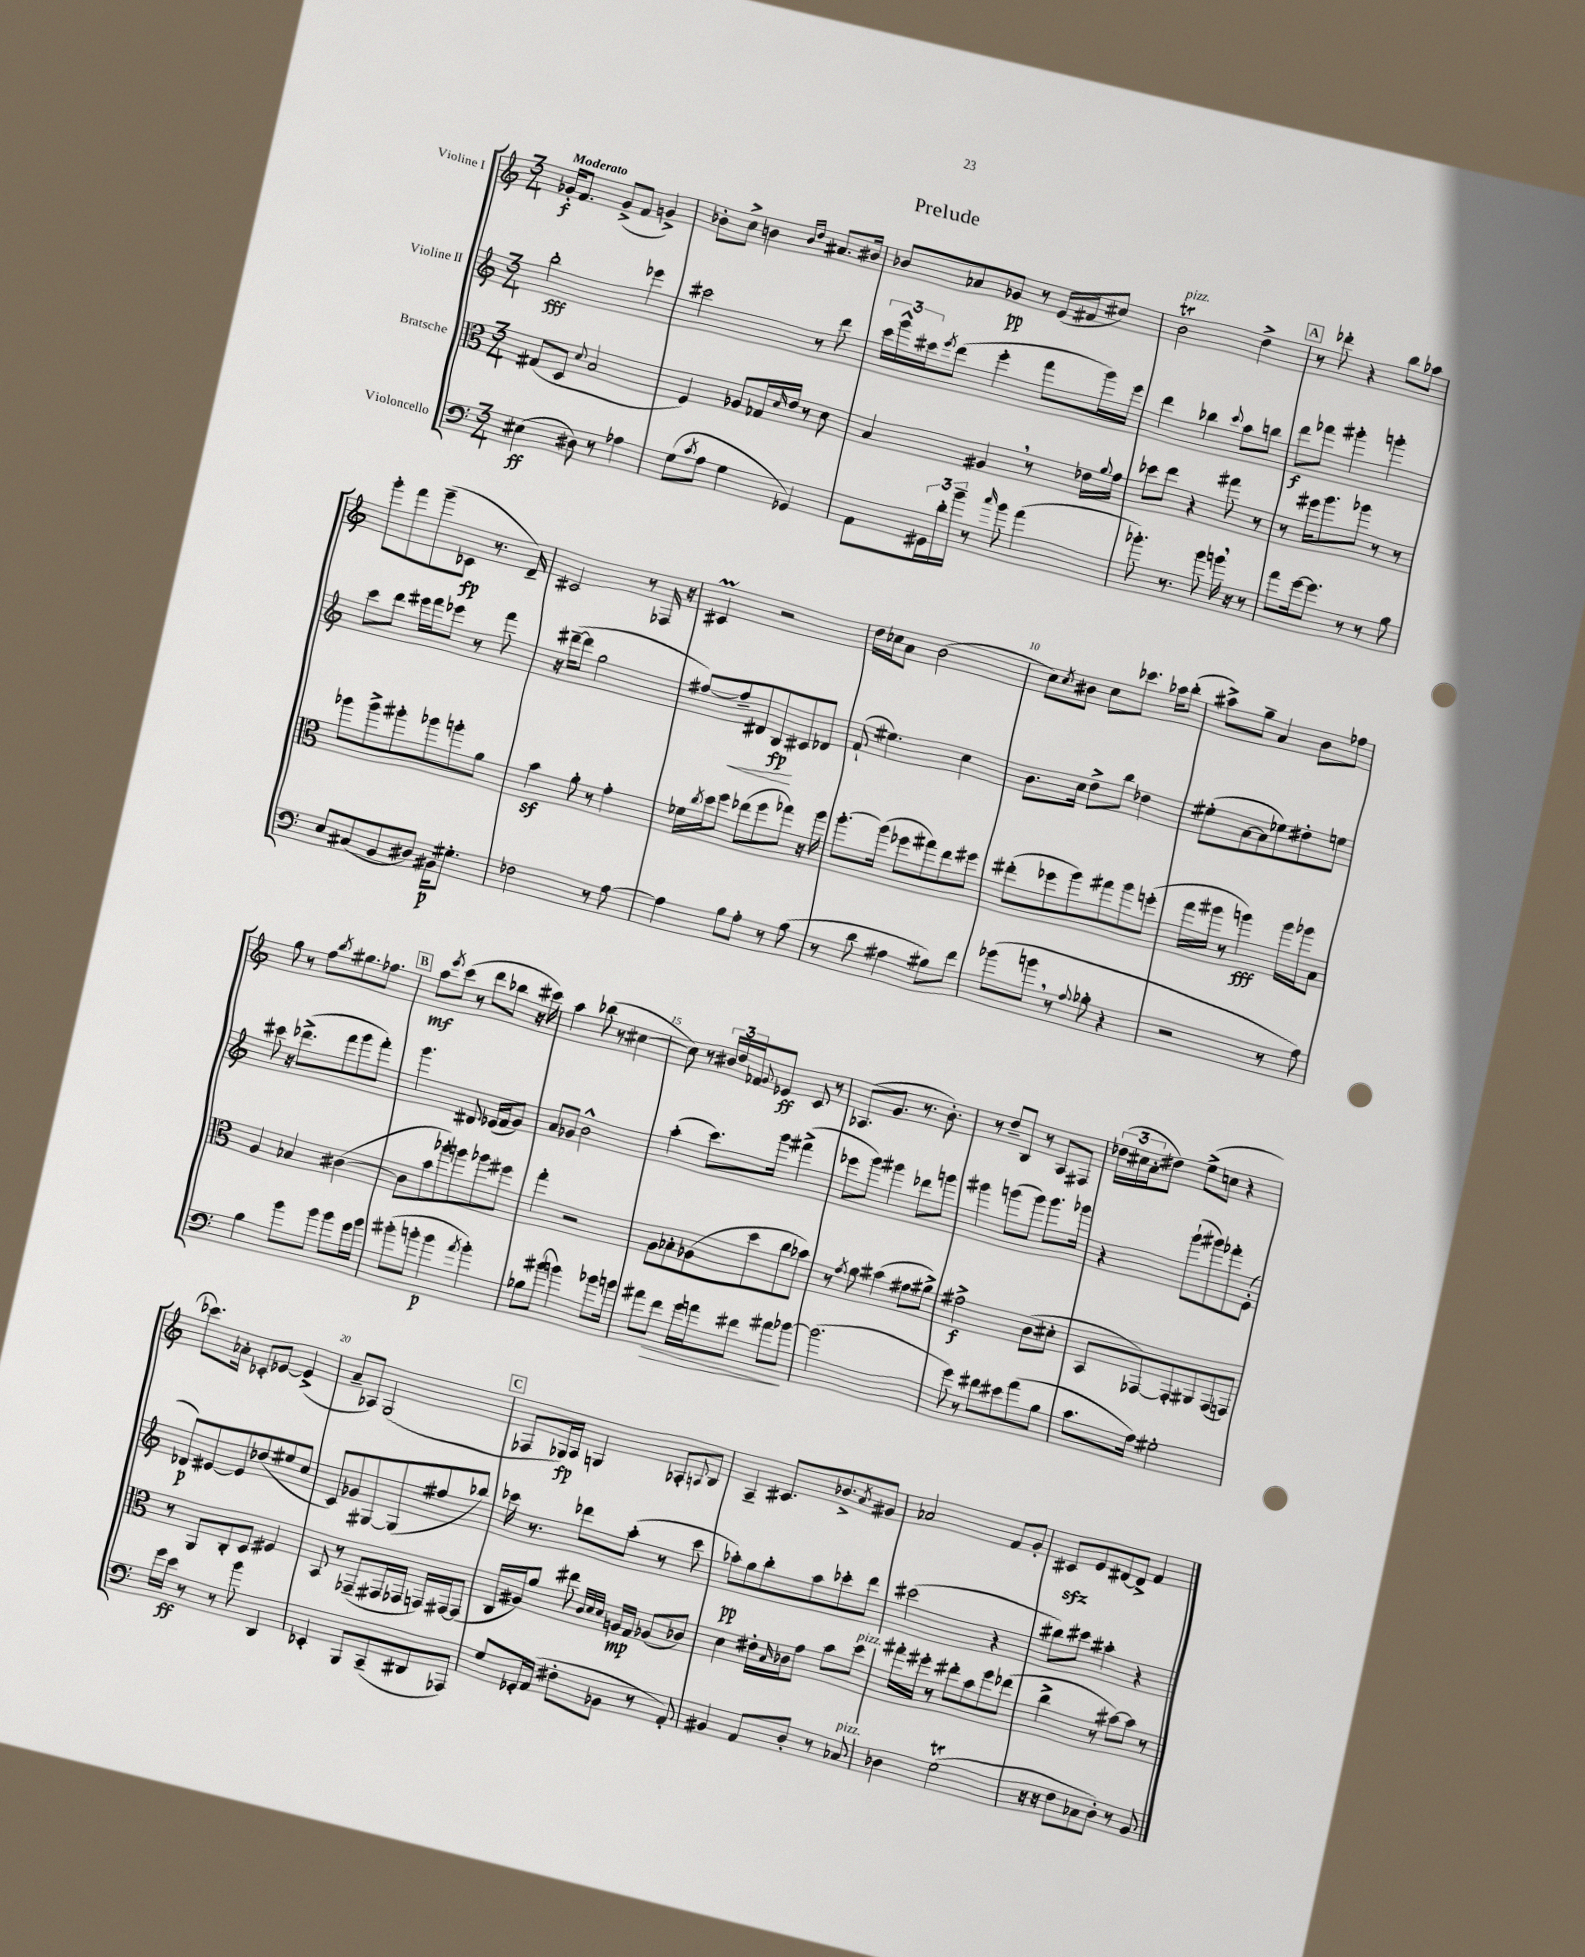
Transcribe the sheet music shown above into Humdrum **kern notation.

**kern	**dynam	**kern	**dynam	**kern	**dynam	**kern	**dynam
*part4	*part4	*part3	*part3	*part2	*part2	*part1	*part1
*staff4	*staff4	*staff3	*staff3	*staff2	*staff2	*staff1	*staff1
*I"Violoncello	*	*I"Bratsche	*	*I"Violine II	*	*I"Violine I	*
*clefF4	*	*clefC3	*	*clefG2	*	*clefG2	*
*k[]	*	*k[]	*	*k[]	*	*k[]	*
*M3/4	*	*M3/4	*	*M3/4	*	*M3/4	*
=1	=1	=1	=1	=1	=1	=1	=1
!	!	!	!	!	!	!LO:TX:a:B:t=Moderato	!
(4E#X\	ff	(8G#X/L	.	2bb'\	fff	16g-X'/KL	f
.	.	.	.	.	.	8.f/J	.
.	.	8D/J	.	.	.	.	.
.	.	8qqd/	.	.	.	.	.
8D#X\)	.	2B/	.	.	.	(8g-^/L	.
8r	.	.	.	.	.	8f/J	.
4A-X\	.	.	.	4eee-X\	.	4gn^/)	.
=2	=2	=2	=2	=2	=2	=2	=2
(8G\L	.	4F/)	.	2ccc#X\	.	8b-X'\L	.
8qc/	.	.	.	.	.	.	.
8A\J	.	.	.	.	.	8cc^\J	.
4G\	.	8A-X/L	.	.	.	4bn\	.
.	.	16G-X/L	.	.	.	.	.
.	.	16qqd/	.	.	.	.	.
.	.	16e/JJ	.	.	.	.	.
.	.	.	.	.	.	16qqb/LL	.
.	.	.	.	.	.	16qqdd/JJ	.
4GG-X/)	.	8r	.	8r	.	8.a#X/L	.
.	.	8d\	.	8ddd\	.	.	.
.	.	.	.	.	.	16b#X/Jk	.
=3	=3	=3	=3	=3	=3	=3	=3
8AA\L	.	4B/	.	24ccc\LL	.	8b-X/L	.
.	.	.	.	24ggg^^\	.	.	.
.	.	.	.	24ccc#X\J	.	.	.
.	.	.	.	8qeee/	.	.	.
24GG#X\L	.	.	.	(8ddd\J	.	8a-X/	.
24d'\	.	.	.	.	.	.	.
24b~\JJ	.	.	.	.	.	.	.
8r	.	4A#X,/	.	4eee'\	.	8g-X/J	pp
16qqcc/	.	.	.	.	.	.	.
8b\	.	.	.	.	.	8r	.
(4a\	.	8r	.	8fff\L	.	(16e/LL	.
.	.	.	.	.	.	16f#X/J	.
.	.	16e-X\LL	.	16ggg\L)	.	8cc#X/J)	.
.	.	8qqa/	.	.	.	.	.
.	.	16g\JJ	.	16eee\JJ	.	.	.
=4	=4	=4	=4	=4	=4	=4	=4
!	!	!	!	!	!	!LO:TX:a:i:t=pizz.	!
8.b-X'\)	.	8dd-X\L	.	4ddd\	.	2bt\	.
.	.	8ee\J	.	.	.	.	.
8.r	.	.	.	.	.	.	.
.	.	4r	.	4bb-X\	.	.	.
8b-\	.	.	.	.	.	.	.
.	.	.	.	8qqccc/	.	.	.
16bn,\	.	8gg#X\	.	8aa\L	.	4dd^\	.
16r	.	.	.	.	.	.	.
8r	.	8r	.	8bbn\J	.	.	.
!!LO:REH:place=s1:t=A
=5	=5	=5	=5	=5	=5	=5	=5
8a\L	.	8r	.	8ddd\L	f	8r	.
[16g\k	.	16ff#X\KL	.	8fff-X\J	.	8ddd-X'\	.
8.g\J]	.	8.aa\	.	.	.	.	.
.	.	.	.	4ggg#X'\	.	4r	.
8r	.	8aa-X\J	.	.	.	.	.
8r	.	8r	.	4gggn'\	.	8bb\L	.
8B\	.	8r	.	.	.	8aa-X\J	.
!!LO:LB:g=z
=6	=6	=6	=6	=6	=6	=6	=6
8E/L	.	8aa-X\L	.	8ccc\L	.	8ggg'\L	.
(8C#X/	.	8aa-^\	.	8ddd\J	.	8fff\	.
8BB/	.	8aa#X'\	.	16eee#X\LL	.	(8ggg~\	.
.	.	.	.	16fff\J	.	.	.
8D#X/J)	.	8aa-X\	.	8eee-X\J	.	8c-X\J	fp
16BB#X\KL	p	8aan'\	.	8r	.	8.r	.
8.G#X'\J	.	.	.	.	.	.	.
.	.	8a\J	.	8fff\	.	.	.
.	.	.	.	.	.	16d~/)	.
=7	=7	=7	=7	=7	=7	=7	=7
2F-X\	.	4bz\	.	16r	.	2c#X/	.
.	.	.	.	([16ddd#X~\KL	.	.	.
.	.	.	.	8ddd#\J]	.	.	.
.	.	8a'\	.	2gg\	.	.	.
.	.	8r	.	.	.	.	.
8r	.	4g'\	.	.	.	8r	.
[8A\	.	.	.	.	.	16F-X/	.
.	.	.	.	.	.	16r	.
=8	=8	=8	=8	=8	=8	=8	=8
4A\]	.	16f-X\LL	.	[8ff#X/L)	.	4c#Xm/	.
.	.	8qcc/	.	.	.	.	.
.	.	16dd\J	.	.	.	.	.
!	!	!	!	!	!LO:HP:b	!	!
.	.	8ff\J	.	8ff#~/]	<	.	.
8B\L	.	(8ee-X\L	.	8d#X/	.	2r	.
8A'\J	.	8ff\	.	8B/	fp	.	.
8r	.	8gg-X\J)	.	8c#X/	[	.	.
(8B\	.	16r	.	8d-X/J	.	.	.
.	.	16aa\	.	.	.	.	.
=9	=9	=9	=9	=9	=9	=9	=9
8r	.	[8.aa'\L	.	(8f`/	.	16dd\LL	.
.	.	.	.	.	.	16cc-X\J	.
8d\	.	.	.	4.ee#X\)	.	8a\J	.
.	.	(16aa\Jk]	.	.	.	.	.
4A#X\	.	8ff-X\L	.	.	.	(2b\	.
.	.	8gg#X\)	.	.	.	.	.
8B#X\L)	.	8ee\	.	4cc\	.	.	.
8f\J	.	8ff#X\J	.	.	.	.	.
=10	=10	=10	=10	=10	=10	=10	=10
(8b-X\L	.	(8ee#X'\L	.	8.b\L	.	8cc\L)	.
.	.	.	.	.	.	8qcc/	.
8bn,\J	.	8ff-X\	.	.	.	8b#X\J	.
.	.	.	.	16cc\Jk	.	.	.
8r	.	8aa\)	.	8dd^\L	.	8cc\L	.
8qqA/	.	.	.	.	.	.	.
8B-X'\	.	8gg#X\	.	8bb\J	.	8.ccc-X\J	.
4r	.	8aa\	.	4dd-X\	.	.	.
.	.	.	.	.	.	16aa-X\KL	.
.	.	(8ffn'\J	.	.	.	(8bb'\J	.
=11	=11	=11	=11	=11	=11	=11	=11
2r	.	16gg\LL	.	(8ee#X'\L	.	8aa#X^\L)	.
.	.	16aa#X\JJ	.	.	.	.	.
.	.	8r	.	[8a\	.	8gg~\J	.
.	.	4aan\)	fff	8a\]	.	4a/	.
.	.	.	.	8ee-X\)	.	.	.
8r	.	16aa\LL	.	8dd#X'\	.	8b\L	.
.	.	16aa-X\J	.	.	.	.	.
8A\)	.	8B\J	.	8een\J	.	8ff-X\J	.
!!LO:LB:g=z
=12	=12	=12	=12	=12	=12	=12	=12
4B\	.	4A/	.	8ccc#X\	.	8gg\	.
.	.	.	.	16r	.	8r	.
.	.	.	.	(8.ddd-X^\L	.	.	.
8b\L	.	4B-X/	.	.	.	8ff\L	.
.	.	.	.	.	.	8qbb/	.
8b\J	.	.	.	8fff\	.	8.gg#X\	.
8b\L	.	([4c#X\	.	8ggg\	.	.	.
.	.	.	.	.	.	8.ff-X\J	.
16g\L	.	.	.	8fff'\J)	.	.	.
16b\JJ	.	.	.	.	.	.	.
!!LO:REH:place=s1:t=B
=13	=13	=13	=13	=13	=13	=13	=13
(8b#X'\L	.	8c#\L]	.	4.ggg\	.	8aa\L	mf
.	.	.	.	.	.	8qeee/	.
8bn'\J	.	8b\	.	.	.	(8ccc\J	.
4b\	p	8aa-X'\)	.	.	.	8r	.
.	.	8aan\	.	8d#X/	.	8ddd\L	.
8qa/	.	.	.	.	.	.	.
4b'\)	.	8aa-X\	.	(16e-X/LL	.	8bb-X\J	.
.	.	.	.	16f/J	.	.	.
.	.	8ff#X\J	.	8g/J)	.	16r	.
.	.	.	.	.	.	16ccc#X\)	.
=14	=14	=14	=14	=14	=14	=14	=14
8B-X\L	.	4gg'\	.	8a/L	.	4aa\	.
(8b#X\J	.	.	.	8g-X/J	.	.	.
4bn\)	.	2r	.	2b^^\	.	(8bb-X\	.
.	.	.	.	.	.	8r	.
8.b-X\L	.	.	.	.	.	[4cc#X\	.
16bn\Jk	.	.	.	.	.	.	.
=15	=15	=15	=15	=15	=15	=15	=15
8a#X\L	.	8A\L	.	(4aa'\	.	8cc#\])	.
!	!LO:HP:b	!	!	!	!	!	!
8f\J	>	8B-X'\	.	.	.	8r	.
16g\LL	.	(8A-X\	.	8.ccc\L)	.	24b#X/LL	.
.	.	.	.	.	.	24dd/	.
16an\J	.	.	.	.	.	.	.
.	.	.	.	.	.	24f-X/J	.
.	.	.	.	.	.	8qqg/	.
8f#X\J	.	8dd\	.	.	.	8e-X/J	ff
.	.	.	.	16ggg\Jk	.	.	.
8a#X\L	.	8cc\	.	(4fff#X^\	.	8c/	.
[8b-X\J	.	8b-X\J)	.	.	.	8r	.
.	]	.	.	.	.	.	.
=16	=16	=16	=16	=16	=16	=16	=16
(2.b-\]	.	8r	.	8eee-X\L	.	(8.A-X/L	.
.	.	8qg/	.	.	.	.	.
.	.	8a\	.	8ggg\J)	.	.	.
.	.	.	.	.	.	8.g/J	.
.	.	(4b#X\	.	4ggg#X\	.	.	.
.	.	.	.	.	.	8.r	.
.	.	8g#X\L	.	8ddd-X\L	.	.	.
.	.	.	.	.	.	8.b'\)	.
.	.	8a#X^\J)	.	8gggn\J	.	.	.
=17	=17	=17	=17	=17	=17	=17	=17
8g\)	.	2g#X^\	f	4ggg#X\	.	8r	.
8r	.	.	.	.	.	8dd~/L	.
8f#X\L	.	.	.	(8gggn\L	.	8B/J	.
8e#X\	.	.	.	8ggg\J)	.	8r	.
(8a\	.	(8c\L	.	8.ggg\L	.	8A/L	.
8B\J	.	8d#X'\J	.	.	.	8F#X/J	.
.	.	.	.	16ggg-X\Jk	.	.	.
=18	=18	=18	=18	=18	=18	=18	=18
8.c\L	.	8BB/L	.	4r	.	(24dd-X\LL	.
.	.	.	.	.	.	24cc#X\	.
.	.	.	.	.	.	24a'\J	.
.	.	[8GG-X/)	.	.	.	8dd#X\J)	.
16A\Jk)	.	.	.	.	.	.	.
2G#X'\	.	8GG-'/]	.	(8ggg`\L	.	(8ee^\L	.
.	.	8AA#X/	.	8ggg#X\)	.	8ccn\J	.
.	.	(8GG-/	.	8fff-X'\	.	4r	.
.	.	8GGn/J)	.	(8e'\J	.	.	.
!!LO:LB:g=z
=19	=19	=19	=19	=19	=19	=19	=19
16g\LL	.	8r	.	8d-X/L)	p	8.ccc-X\L)	.
16e\JJ	ff	.	.	.	.	.	.
8r	.	8AA/L	.	[8e#X/	.	.	.
.	.	.	.	.	.	16a-X'\Jk	.
8r	.	8C'/	.	8e#/]	.	8c-X'/L	.
8b\	.	8D/J	.	(8dd-X/	.	[8e-X/J	.
4DD/	.	4F#X/	.	8ee#X/	.	(4e-^/]	.
.	.	.	.	8cc/J	.	.	.
=20	=20	=20	=20	=20	=20	=20	=20
4EE-X'/	.	8BB/	.	8c/L)	.	8a~/L	.
.	.	8r	.	8g-X/	.	8A-X/J)	.
8BBB/L	.	(8GG-X~/L	.	[8G#X/	.	(2G/	.
(8CC~/	.	16GG#X/L	.	(8G#/]	.	.	.
.	.	16GG-X/JJ	.	.	.	.	.
8DD#X/	.	16GGn/LL)	.	8ff#X/	.	.	.
.	.	[16GG#X/J	.	.	.	.	.
8AAA-X/J)	.	(8GG#/J]	.	8bb-X/J)	.	.	.
!!LO:REH:place=s1:t=C
=21	=21	=21	=21	=21	=21	=21	=21
8G/L	.	16C/LL	.	16ccc-X\	.	8F-X/L	.
.	.	16A#X/J)	.	8.r	.	.	.
16GG-X'/L	.	8a/J	.	.	.	16G-X/L)	fp
(16AA/JJ	.	.	.	.	.	16A/JJ	.
8F#X'\L	.	8ee#X\	.	8ddd-X\L	.	4Gn/	.
.	.	32qqc/LLL	.	.	.	.	.
.	.	32qqd/	.	.	.	.	.
.	.	32qqd/JJJ	.	.	.	.	.
8BB-X\J	.	16An/LL	mp	(8aa'\J	.	.	.
.	.	16G/JJ	.	.	.	.	.
8r	.	(8A-X/L	.	8r	.	8A-X'/L	.
.	.	.	.	.	.	8qqAn/	.
8AA'/)	.	8c-X/J)	.	8ccc-\	.	8B/J	.
=22	=22	=22	=22	=22	=22	=22	=22
4BB#X/	.	4d\	.	8aa-X'\L)	pp	4A~/	.
.	.	.	.	8gg\	.	.	.
8AA/L	.	16e#X'\LL	.	8bb'\	.	8.c#X/L	.
.	.	16qqB/	.	.	.	.	.
.	.	16c-X\J	.	.	.	.	.
8D'/J	.	8g\J	.	8aa-\	.	.	.
.	.	.	.	.	.	8.b-X^/	.
8r	.	8b\L	.	8ccc-X'\	.	.	.
.	.	.	.	.	.	8qa/	.
!	!	!LO:TX:a:i:t=pizz.	!	!	!	!	!
!LO:TX:a:i:t=pizz.	!	!	!	!	!	!	!
8C-X/	.	8dd\J	.	8ddd\J	.	8g#X/J	.
=23	=23	=23	=23	=23	=23	=23	=23
4D-X\	.	16gg#X'\LL	.	(2ccc#X\	.	2a-X/	.
.	.	16ff#X'\JJ	.	.	.	.	.
.	.	8r	.	.	.	.	.
(2GT\	.	8ee#X'\L	.	.	.	.	.
.	.	8b\	.	.	.	.	.
.	.	8ff#\	.	4r	.	8f/L	.
.	.	(8ee-X\J	.	.	.	8g'/J	.
=24	=24	=24	=24	=24	=24	=24	=24
16r	.	4cc^\	.	8bb#X\L)	.	8c#Xzz/L	.
16r	.	.	.	.	.	.	.
8F\L	.	.	.	8ccc#X\J	.	8e/	.
8C-X\	.	8r	.	4aa#X'\	.	[8d#X/	.
8D'\J)	.	[8b#X\L)	.	.	.	8d#^/J]	.
8r	.	8b#\J]	.	4r	.	4f/	.
8BB/	.	8r	.	.	.	.	.
==	==	==	==	==	==	==	==
*-	*-	*-	*-	*-	*-	*-	*-
